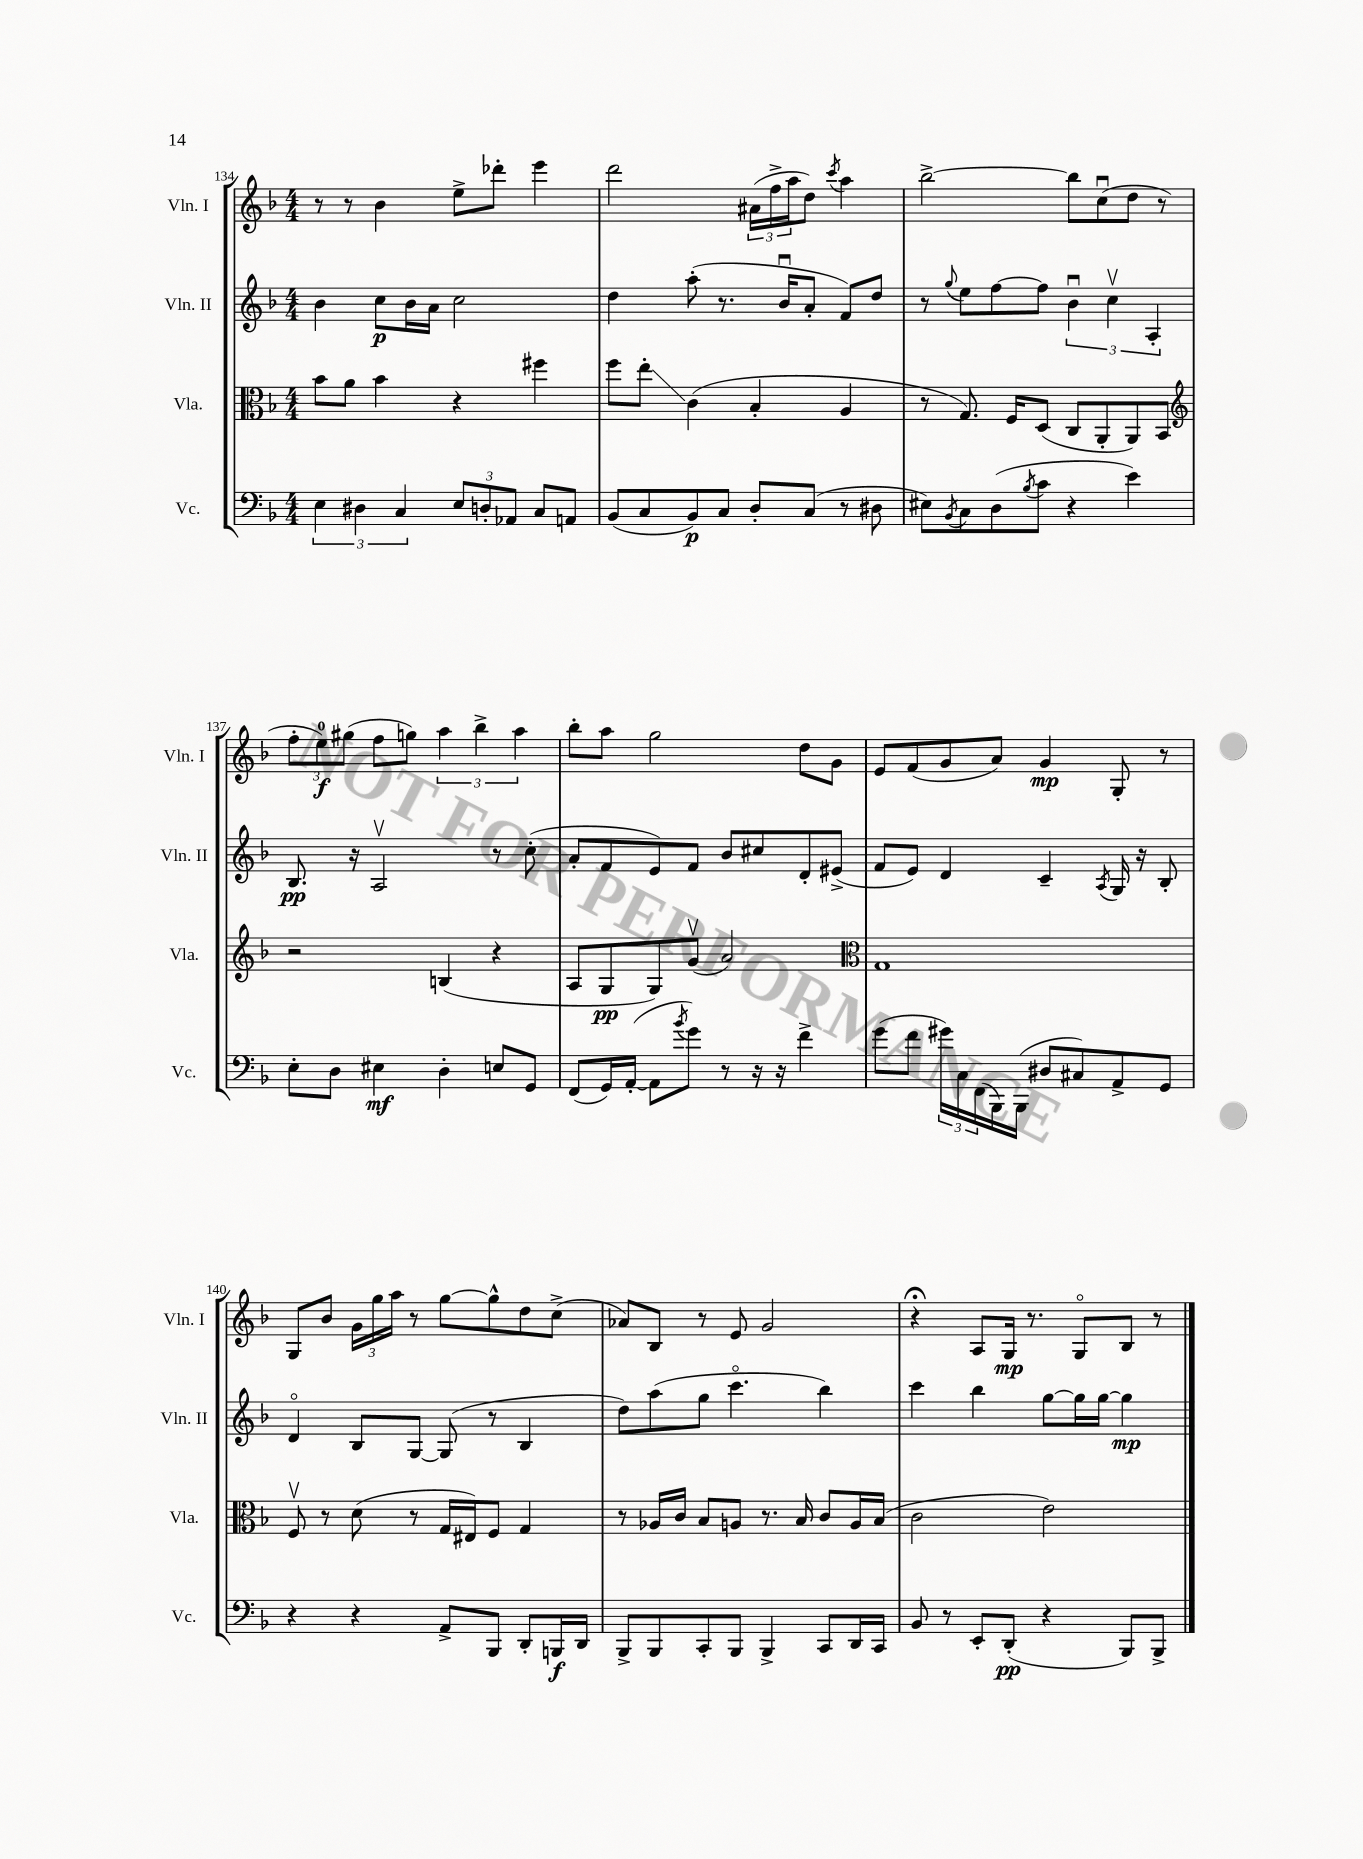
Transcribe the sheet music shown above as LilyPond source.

<<
\new StaffGroup <<
\new Staff = "s0" \with { instrumentName = "Vln. I" shortInstrumentName = "Vln. I" } {
    \clef treble \key f \major \numericTimeSignature \time 4/4
    r8 r8 bes'4 e''8-> des'''8-. e'''4 |
    d'''2 \tuplet 3/2 { ais'16( f''16-> a''16 } d''8) \acciaccatura { c'''8 } a''4 |
    bes''2~-> bes''8 c''8\downbow( d''8 r8 |
    \tuplet 3/2 { f''8-. e''8-0\f) gis''8( } f''8 g''8) \tuplet 3/2 { a''4 bes''4-> a''4 } |
    bes''8-. a''8 g''2 d''8 g'8 |
    e'8 f'8( g'8 a'8) g'4\mp g8-. r8 |
    g8 bes'8 \tuplet 3/2 { g'16 g''16 a''16 } r8 g''8~ g''8-^ d''8 c''8->( |
    aes'8) bes8 r8 e'8 g'2 |
    r4\fermata a8 g16\mp r8. g8\flageolet bes8 r8 \bar "|." |
}
\new Staff = "s1" \with { instrumentName = "Vln. II" shortInstrumentName = "Vln. II" } {
    \clef treble \key f \major \numericTimeSignature \time 4/4
    bes'4 c''8\p bes'16 a'16 c''2 |
    d''4 a''8-.( r8. bes'16\downbow a'8-. f'8) d''8 |
    r8 \appoggiatura { g''8 } e''8 f''8~ f''8 \tuplet 3/2 { bes'4\downbow c''4\upbow a4-. } |
    bes8.\pp r16 a2\upbow r8 c''8-.( |
    a'8-. f'8 e'8) f'8 bes'8 cis''8 d'8-. eis'8->( |
    f'8 e'8) d'4 c'4-- \acciaccatura { a8 } g16 r16 bes8-. |
    d'4\flageolet bes8 g8~ g8( r8 bes4 |
    d''8) a''8( g''8 c'''4.\flageolet bes''4) |
    c'''4 bes''4 g''8~ g''16 g''16~ g''4\mp \bar "|." |
}
\new Staff = "s2" \with { instrumentName = "Vla." shortInstrumentName = "Vla." } {
    \clef alto \key f \major \numericTimeSignature \time 4/4
    bes'8 a'8 bes'4 r4 fis''4 |
    f''8 e''8-.\glissando c'4( bes4-. a4 |
    r8 g8.) f16 d8( c8 a,8-. a,8) bes,8 |
    \clef treble r2 b4( r4 |
    a8 g8\pp g8) g'8\upbow( a'2) |
    \clef alto g1 |
    f8\upbow r8 d'8( r8 g16 eis16) f8 g4 |
    r8 aes16 c'16 bes8 a8 r8. bes16 c'8 a16 bes16( |
    c'2 e'2) \bar "|." |
}
\new Staff = "s3" \with { instrumentName = "Vc." shortInstrumentName = "Vc." } {
    \clef bass \key f \major \numericTimeSignature \time 4/4
    \tuplet 3/2 { e4 dis4 c4 } \tuplet 3/2 { e8 d8-. aes,8 } c8 a,8 |
    bes,8( c8 bes,8\p) c8 d8-. c8( r8 dis8 |
    eis8) \acciaccatura { bes,8 } c8 d8( \acciaccatura { bes8 } c'8 r4 e'4) |
    e8-. d8 eis4\mf d4-. e8 g,8 |
    f,8( g,16) a,16~-.( a,8 \acciaccatura { bes'8 } g'8) r8 r16 r16 f'4-> |
    g'8( f'8 \tuplet 3/2 { gis'16) c16 f,16( } bes,,16) bes,,16( dis8 cis8) a,8-> g,8 |
    r4 r4 a,8-> bes,,8 d,8-. b,,16\f d,16 |
    bes,,8-> bes,,8 c,8-. bes,,8 bes,,4-> c,8 d,16 c,16 |
    bes,8 r8 e,8-. d,8-.\pp( r4 bes,,8) bes,,8-> \bar "|." |
}
>>
>>
\layout { \context { \Score currentBarNumber = #134 } }
